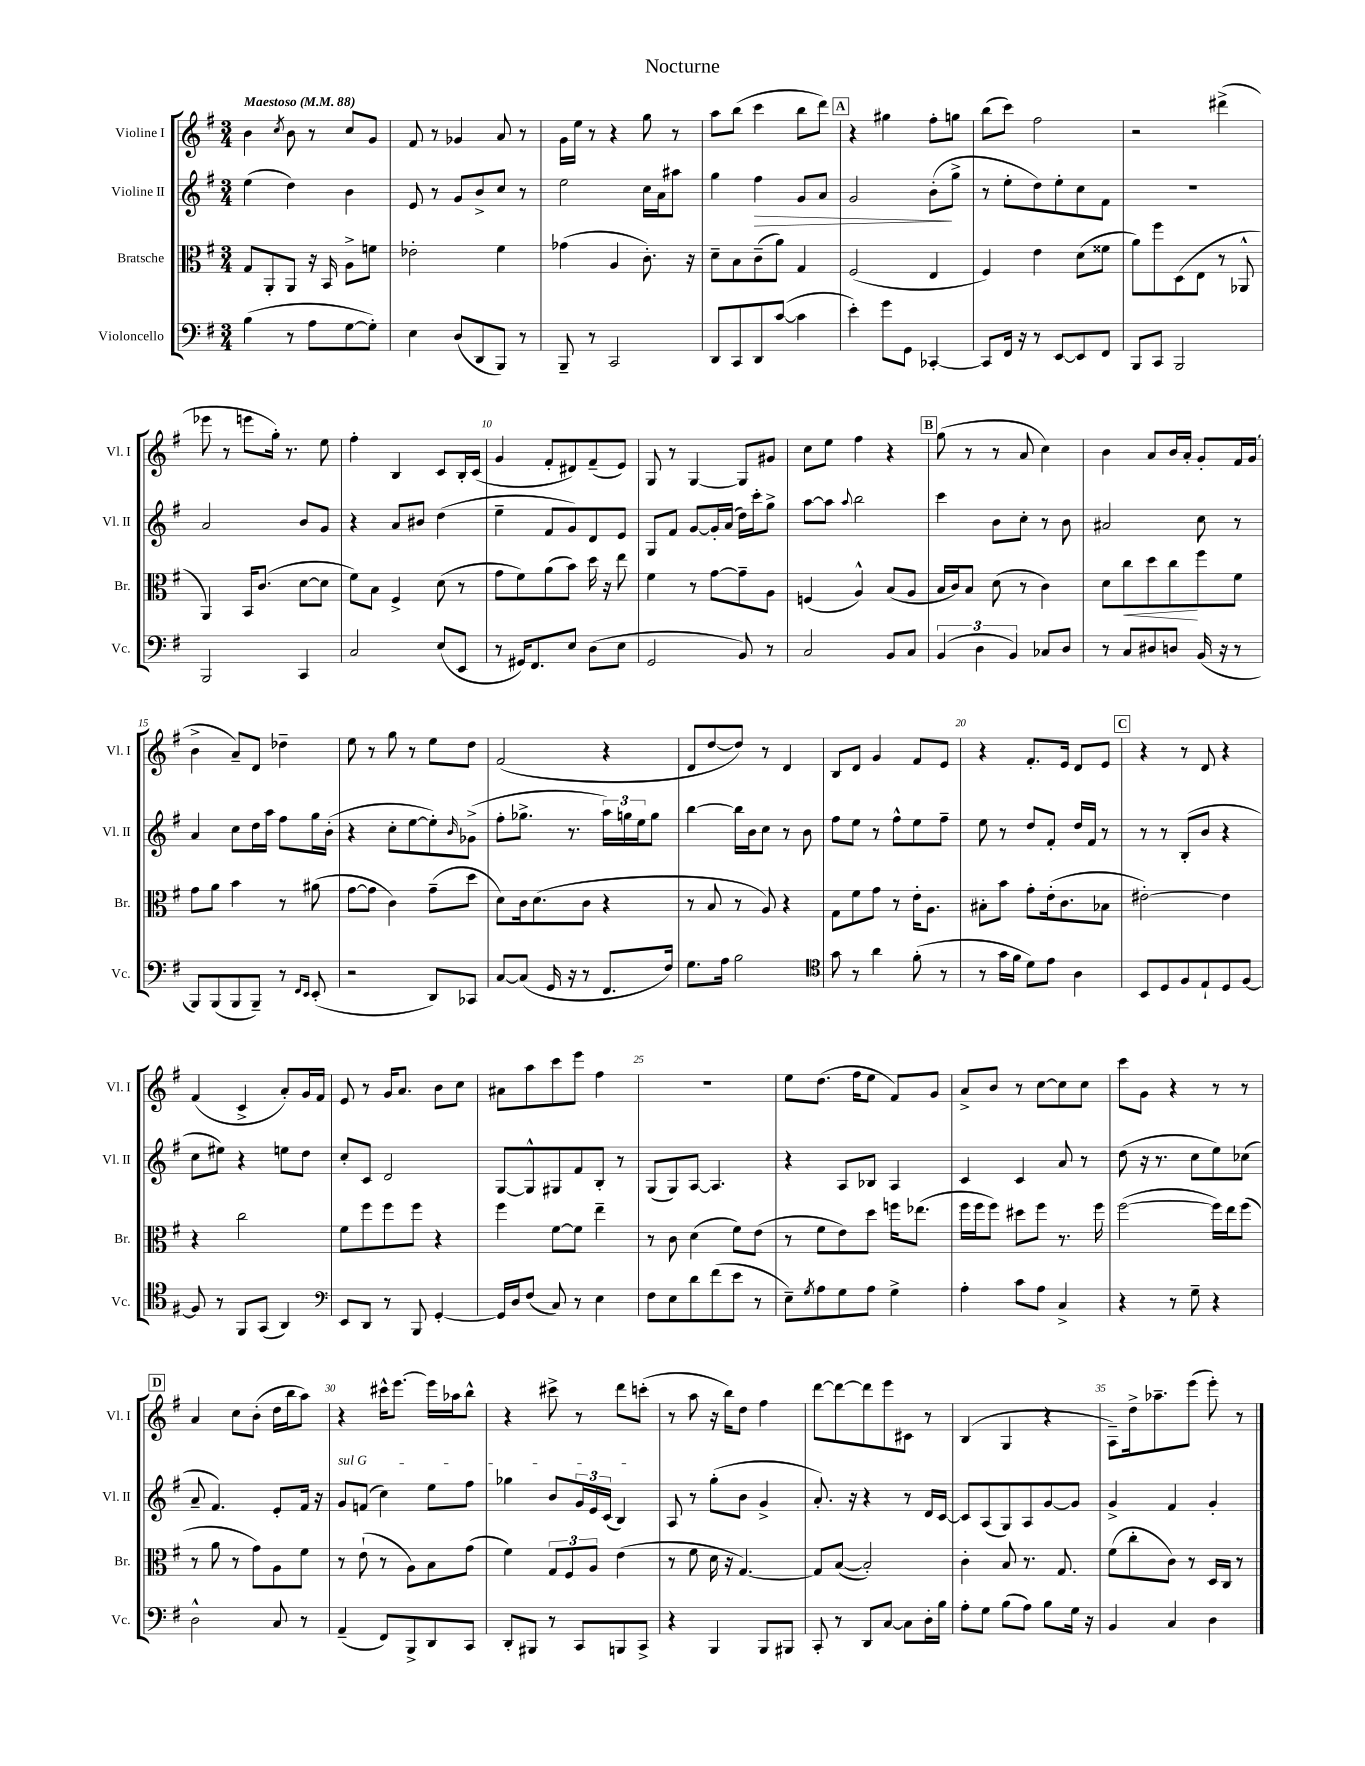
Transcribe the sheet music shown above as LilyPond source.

\header { title = "Nocturne" }
<<
\new StaffGroup <<
\new Staff = "s0" \with { instrumentName = "Violine I" shortInstrumentName = "Vl. I" } {
    \clef treble \key g \major \numericTimeSignature \time 3/4 \tempo "Maestoso" 4 = 88
    b'4 \acciaccatura { c''8 } b'8 r8 c''8 g'8 |
    fis'8 r8 ges'4 a'8 r8 |
    g'16 e''16 r8 r4 g''8 r8 |
    a''8 b''8( c'''4 b''8 d'''8) |
    \mark \markup { \box "A" } r4 gis''4 fis''8-. g''8 |
    b''8( c'''8) fis''2 |
    r2 dis'''4->( |
    ees'''8 r8 e'''8 g''16-.) r8. e''8 |
    fis''4-. b4 c'8 b16-. c'16( |
    g'4 fis'8-. dis'8) fis'8--( e'8) |
    g8 r8 g4~ g8 gis'8 |
    c''8 e''8 fis''4 r4 |
    \mark \markup { \box "B" } g''8( r8 r8 a'8 c''4) |
    b'4 a'8 b'16 a'16-. g'8-. fis'16 g'16( |
    b'4-> a'8--) d'8 des''4-- |
    e''8 r8 g''8 r8 e''8 d''8 |
    fis'2( r4 |
    d'8 d''8~ d''8) r8 d'4 |
    b8 d'8 g'4 fis'8 e'8 |
    r4 fis'8.-. e'16 d'8 e'8 |
    \mark \markup { \box "C" } r4 r8 d'8 r4 |
    fis'4( c'4-> a'8-.) g'16 fis'16 |
    e'8 r8 g'16 a'8. b'8 c''8 |
    ais'8 a''8 c'''8 e'''8 fis''4 |
    R2. |
    e''8 d''8.( fis''16 e''8 fis'8) g'8 |
    a'8-> b'8 r8 c''8~ c''8 c''8 |
    c'''8 g'8 r4 r8 r8 |
    \mark \markup { \box "D" } a'4 c''8 b'8-.( d''16 b''16 a''8) |
    r4 cis'''16-^ e'''8.~ e'''16 aes''16 b''8-^ |
    r4 cis'''8-> r8 d'''8 c'''8-.( |
    r8 a''8 r16 b''16) d''8 fis''4 |
    d'''8~ d'''8~ d'''8 e'''8 cis'8 r8 |
    b4( g4 r4 |
    a8--) d''16-> aes''8.-- e'''8( e'''8-.) r8 \bar "|." |
}
\new Staff = "s1" \with { instrumentName = "Violine II" shortInstrumentName = "Vl. II" } {
    \clef treble \key g \major \numericTimeSignature \time 3/4
    e''4( d''4) b'4 |
    e'8 r8 g'8 b'8-> c''8 r8 |
    e''2 c''16 a'16 ais''8 |
    g''4 fis''4\> g'8 a'8 |
    \mark \markup { \box "A" } g'2 b'8-.\!( g''8-> |
    r8 e''8-. d''8) e''8-. c''8 fis'8 |
    R2. |
    a'2 b'8 g'8 |
    r4 a'8 bis'8 d''4( |
    e''4-- fis'8 g'8) d'8 e'8 |
    g8 fis'8 g'8~ g'16-. a'16( d''16) c'''16-. g''8-> |
    a''8~ a''8 \appoggiatura { a''8 } b''2 |
    \mark \markup { \box "B" } c'''4 b'8 c''8-. r8 b'8 |
    ais'2 c''8 r8 |
    a'4 c''8 d''16 a''16 fis''8 g''16 b'16-.( |
    r4 c''8-. e''8~ e''8-.) \grace { b'16 } ges'8->( |
    fis''8-. ges''8.-> r8. \tuplet 3/2 { a''16) g''16 e''16 } g''8 |
    b''4~ b''16 b'16 c''8 r8 b'8 |
    fis''8 e''8 r8 fis''8-^ e''8 fis''8-- |
    e''8 r8 d''8 fis'8-. d''16 fis'16 r8 |
    \mark \markup { \box "C" } r8 r8 b8-.( b'8 r4 |
    c''8 eis''8) r4 e''8 d''8 |
    c''8-. c'8 d'2 |
    g8~ g8-^ gis8 fis'8 b8-. r8 |
    g8( g8) a8~ a4. |
    r4 a8 bes8 a4 |
    c'4 c'4 a'8 r8 |
    d''8( r16 r8. c''8 e''8) ces''8( |
    \mark \markup { \box "D" } a'8-- fis'4.) e'8-. fis'16 r16 |
    \once \override TextSpanner.bound-details.left.text = \markup { \italic "sul G" } g'8\startTextSpan f'8( c''4) e''8 fis''8 |
    ges''4 b'8 \tuplet 3/2 { g'16 e'16 c'16( } b4\stopTextSpan) |
    a8 r8 g''8-.( b'8 g'4-> |
    a'8.-.) r16 r4 r8 d'16 c'16~ |
    c'8 a8( g8) a8 g'8~ g'8 |
    g'4-> fis'4 g'4-. \bar "|." |
}
\new Staff = "s2" \with { instrumentName = "Bratsche" shortInstrumentName = "Br." } {
    \clef alto \key g \major \numericTimeSignature \time 3/4
    g8 a,8-. a,8 r16 b,16 a8-> f'8 |
    ees'2-. fis'4 |
    ges'4( a4 c'8.-.) r16 |
    d'8-- b8 c'8--( a'8) g4 |
    \mark \markup { \box "A" } fis2( e4 |
    fis4) e'4 d'8( fisis'8 |
    a'8) fis''8 d8( e8 r8 aes,8-^ |
    a,4) b,16 c'8.( d'8~ d'8 |
    fis'8) b8 fis4-> d'8( r8 |
    g'8 fis'8) a'8( b'8) d''16 r16 e''8 |
    fis'4 r8 g'8~ g'8-- a8 |
    f4( a4-^) b8( a8 |
    \mark \markup { \box "B" } b16 c'16) b8 d'8( r8 c'4) |
    d'8 c''8\< d''8 c''8\! fis''8 fis'8 |
    g'8 a'8 b'4 r8 ais'8( |
    g'8~ g'8 c'4) g'8--( d''8 |
    d'8) c'16 d'8.( c'8 r4 |
    r8 b8 r8 a8) r4 |
    g8 fis'8 g'8 r8 e'16-. a8. |
    bis8-. b'8 g'8-. e'16-.( c'8. bes8 |
    \mark \markup { \box "C" } eis'2~-.) eis'4 |
    r4 c''2 |
    fis'8 fis''8 fis''8 fis''8 r4 |
    fis''4 fis'8~ fis'8 e''4-- |
    r8 c'8 d'4( fis'8) e'8( |
    r8 fis'8 e'8) d''8 f''16 ees''8.( |
    fis''16 fis''16 fis''8) dis''8 fis''8 r8. fis''16 |
    fis''2~( fis''16) e''16 fis''8( |
    \mark \markup { \box "D" } r8 a'8 r8 g'8) a8 fis'8 |
    r8 e'8-!( r8 a8) b8 g'8( |
    fis'4) \tuplet 3/2 { g8 fis8 a8 } e'4( |
    r8 fis'8 d'16 r16 g4.~) |
    g8 b8~( b2-.) |
    c'4-. b8 r8. g8. |
    fis'8( c''8-. c'8) r8 d16 c16 r8 \bar "|." |
}
\new Staff = "s3" \with { instrumentName = "Violoncello" shortInstrumentName = "Vc." } {
    \clef bass \key g \major \numericTimeSignature \time 3/4
    b4( r8 a8 g8~ g8-.) |
    e4 d8( d,8 b,,8) r8 |
    b,,8-- r8 c,2 |
    d,8 c,8 d,8 c'8~( c'4 |
    \mark \markup { \box "A" } e'4-.) g'8 g,8 ces,4~-. |
    ces,8 fis,16 r16 r8 e,8~ e,8 fis,8 |
    b,,8 c,8 b,,2 |
    b,,2 c,4 |
    c2 e8( e,8 |
    r8 gis,16) fis,8. e8 d8( e8 |
    g,2 b,8) r8 |
    c2 b,8 c8 |
    \mark \markup { \box "B" } \tuplet 3/2 { b,4( d4 b,4) } ces8 d8 |
    r8 c8 dis8 d8 b,16( r16 r8 |
    b,,8) b,,8( b,,8 b,,8--) r8 \grace { fis,16 e,16 } e,8-.( |
    r2 d,8) ces,8 |
    c8~ c8( g,16 r16 r8 fis,8. fis16) |
    g8. a16 b2 |
    \clef tenor g'8 r8 a'4 fis'8-.( r8 |
    r8 g'16 fis'16 d'8) e'8 a4 |
    \mark \markup { \box "C" } b,8 d8 fis8 e8-! d8 fis8~ |
    fis8 r8 fis,8 g,8( a,4) |
    \clef bass e,8 d,8 r8 b,,8 g,4~-. |
    g,16 d16 fis8( c8) r8 e4 |
    fis8 e8 d'8 fis'8( e'8 r8 |
    e8--) \acciaccatura { g8 } a8 g8 a8 g4-> |
    a4-. c'8 a8 c4-> |
    r4 r8 g8-- r4 |
    \mark \markup { \box "D" } d2-^ c8 r8 |
    a,4--( fis,8) b,,8-> d,8 c,8 |
    d,8-. bis,,8 r8 c,8 b,,8 c,8-> |
    r4 b,,4 b,,8 bis,,8 |
    c,8-. r8 d,8 c8~ c8 d16-. b16 |
    a8-. g8 b8( a8) b8 g16 r16 |
    b,4 c4 d4 \bar "|." |
}
>>
>>
\layout { \context { \Score \override BarNumber.break-visibility = ##(#f #t #t) barNumberVisibility = #(every-nth-bar-number-visible 5) } }
